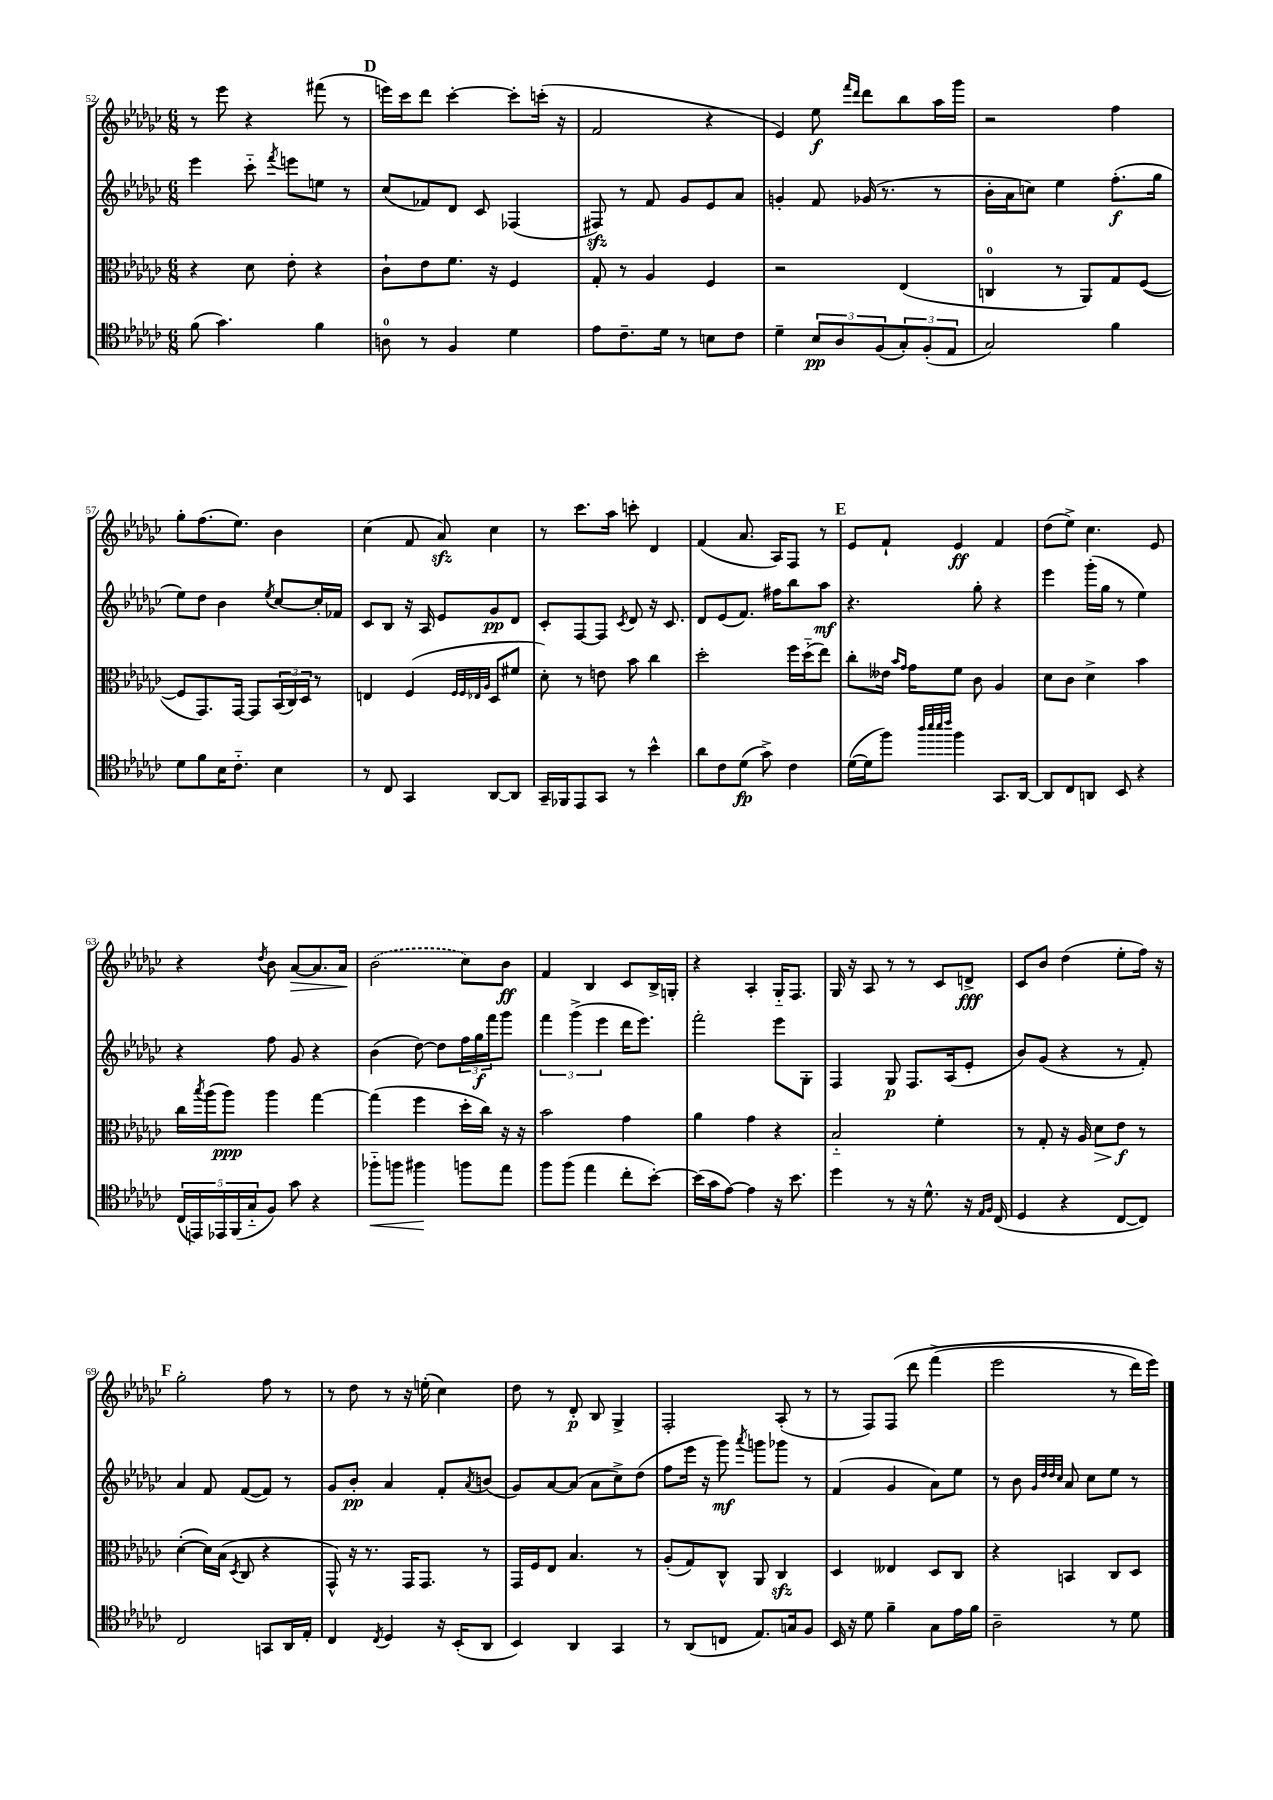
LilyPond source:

<<
\new StaffGroup <<
\new Staff = "s0" {
    \clef treble \key ges \major \numericTimeSignature \time 6/8
    r8 ees'''8 r4 fis'''8( r8 |
    \mark \markup { \bold "D" } e'''16) ces'''16 des'''8 ces'''4~-. ces'''8-. c'''16-.( r16 |
    f'2 r4 |
    ees'4) ees''8\f \grace { f'''16 des'''16 } des'''8 bes''8 aes''16 ges'''16 |
    r2 f''4 |
    ges''8-. f''8.( ees''8.) bes'4 |
    ces''4( f'8 aes'8\sfz) ces''4 |
    r8 ces'''8. aes''16 c'''8-. des'4 |
    f'4( aes'8. aes16) f8 r8 |
    \mark \markup { \bold "E" } ees'8 f'8-! ees'4\ff f'4 |
    des''8( ees''8->) ces''4. ees'8 |
    r4 \acciaccatura { des''8 } bes'8 aes'8~\> aes'8. aes'16\! |
    \once \slurDashed bes'2( ces''8) bes'8\ff |
    f'4 bes4 ces'8 bes16-> g16-. |
    r4 aes4-. ges16-_ f8. |
    ges16 r16 aes8 r8 r8 ces'8 d'8->\fff |
    ces'8 bes'8 des''4( ees''8-. f''16) r16 |
    \mark \markup { \bold "F" } ges''2-. f''8 r8 |
    r8 des''8 r8 r16 e''16-.( ces''4) |
    des''8 r8 des'8-.\p bes8 ges4-> |
    f2-. aes8-.( r8 |
    r8 f8) f8\( des'''8 f'''4->( |
    ees'''2 r8 des'''16) ees'''16\) \bar "|." |
}
\new Staff = "s1" {
    \clef treble \key ges \major \numericTimeSignature \time 6/8
    ees'''4 ces'''8-_ \acciaccatura { f'''8 } e'''8 e''8 r8 |
    \mark \markup { \bold "D" } ces''8( fes'8) des'8 ces'8 fes4( |
    fis8\sfz) r8 f'8 ges'8 ees'8 aes'8 |
    g'4-. f'8 ges'16( r8. r8 |
    bes'16-. aes'16 c''8) ees''4 f''8.-.\f( ges''16 |
    ees''8) des''8 bes'4 \acciaccatura { ees''8 } ces''8~ ces''16-. fes'16 |
    ces'8 bes8 r16 aes16 ees'8 ges'8\pp des'8 |
    ces'8-. f8~ f8 \acciaccatura { ces'8 } des'8 r16 ces'8. |
    des'8 ees'8( f'8.) fis''16 bes''8 aes''8\mf |
    \mark \markup { \bold "E" } r4. ges''8-. r4 |
    ees'''4 ges'''16-.( ges''16 r8 ees''4) |
    r4 f''8 ges'8 r4 |
    bes'4( des''8~) des''8 \tuplet 3/2 { f''16 ges''16\f f'''16 } ges'''8 |
    \tuplet 3/2 { f'''4 ges'''4->( ees'''4 } des'''16 ees'''8.) |
    f'''2-. ees'''8 ges8-. |
    f4 ges8\p f8. aes16( ees'8-. |
    bes'8) ges'8( r4 r8 f'8-.) |
    \mark \markup { \bold "F" } aes'4 f'8 f'8~( f'8) r8 |
    ges'8 bes'8-.\pp aes'4 f'8-. \acciaccatura { aes'8 } b'8( |
    ges'8) aes'8~ aes'8( aes'8 ces''8->) des''8( |
    f''8 ees'''16 r16 ges'''8\mf) \acciaccatura { aes'''8 } g'''8 ges'''8 r8 |
    f'4( ges'4 aes'8) ees''8 |
    r8 bes'8 \grace { ges'32 des''32 des''32 ces''32 } aes'8 ces''8 ees''8 r8 \bar "|." |
}
\new Staff = "s2" {
    \clef alto \key ges \major \numericTimeSignature \time 6/8
    r4 des'8 ees'8-. r4 |
    \mark \markup { \bold "D" } ces'8-! ees'8 f'8. r16 f4 |
    ges8-. r8 aes4 f4 |
    r2 ees4( |
    c4-0 r8 aes,8) ges8 f8~( |
    f8 ges,8.) ges,16~ ges,8 \tuplet 3/2 { bes,16( ces16) des16 } r8 |
    e4 f4( \grace { f32 f32 ees32 aes32 } des8 fis'8 |
    des'8-.) r8 e'8 bes'8 ces''4 |
    des''2-. f''16 des''16-_( ees''8) |
    \mark \markup { \bold "E" } ces''8-. eeses'16 \grace { bes'16 ges'16 } ges'16 f'8 ces'8 aes4 |
    des'8 ces'8 des'4-> bes'4 |
    ces''16 \acciaccatura { bes''8 } aes''16( aes''8\ppp) aes''4 ges''4~ |
    ges''4( f''4 des''16-. ces''16) r16 r16 |
    bes'2 ges'4 |
    aes'4 ges'4 r4 |
    bes2-_ f'4-. |
    r8 ges8-. r16 aes16 des'8\> ees'8\f\! r8 |
    \mark \markup { \bold "F" } des'4~-.( des'16) bes16( \acciaccatura { des8 } ces8 r4 |
    ges,8-^) r16 r8. ges,16 ges,8. r8 |
    ges,16 f16 ees8 bes4. r8 |
    aes8-.( ges8) ces8-^ aes,8 ces4\sfz |
    des4 eeses4 des8 ces8 |
    r4 b,4 ces8 des8 \bar "|." |
}
\new Staff = "s3" {
    \clef tenor \key ges \major \numericTimeSignature \time 6/8
    f'8( ges'4.) f'4 |
    \mark \markup { \bold "D" } a8-0 r8 f4 des'4 |
    ees'8 ces'8.-- des'16 r8 b8 ces'8 |
    des'4-- \tuplet 3/2 { bes8\pp aes8 f8( } \tuplet 3/2 { ges8-.) f8-.( ees8 } |
    ges2) f'4 |
    des'8 f'8 bes16 ces'8.-_ bes4 |
    r8 ces8 ges,4 aes,8~ aes,8 |
    ges,16-- fes,16 ees,8 ges,8 r8 bes'4-^ |
    aes'8 ces'8 des'8\fp( ges'8->) ces'4 |
    \mark \markup { \bold "E" } des'16~( des'16 f''8) \grace { aes''32 bes''32 bes''32 ces'''32 } f''4 ges,8. aes,16~ |
    aes,8 ces8 a,8 bes,8 r4 |
    \tuplet 5/4 { ces16( e,16) ees,16 f,16( ges16-_ } f8) ges'8 r4 |
    fes''8-_\< f''8 fis''4\! f''8 ees''8 |
    f''8 f''8( ees''4 ces''8-. bes'8~-.) |
    bes'16( ges'16 ees'8~) ees'4 r16 bes'8. |
    des''4 r8 r16 des'8.-^ r16 \grace { ees16 f16 } ces16( |
    des4 r4 ces8~ ces8) |
    \mark \markup { \bold "F" } ces2 g,8 aes,16 ees16-. |
    ces4 \acciaccatura { ces8 } des4 r16 bes,16-.( aes,8 |
    bes,4) aes,4 ges,4 |
    r8 aes,8( c8 ees8.) g16 f8 |
    bes,16 r16 des'8 f'4-- ges8 ees'16 f'16 |
    aes2-- r8 des'8 \bar "|." |
}
>>
>>
\layout { \context { \Score currentBarNumber = #52 } }
